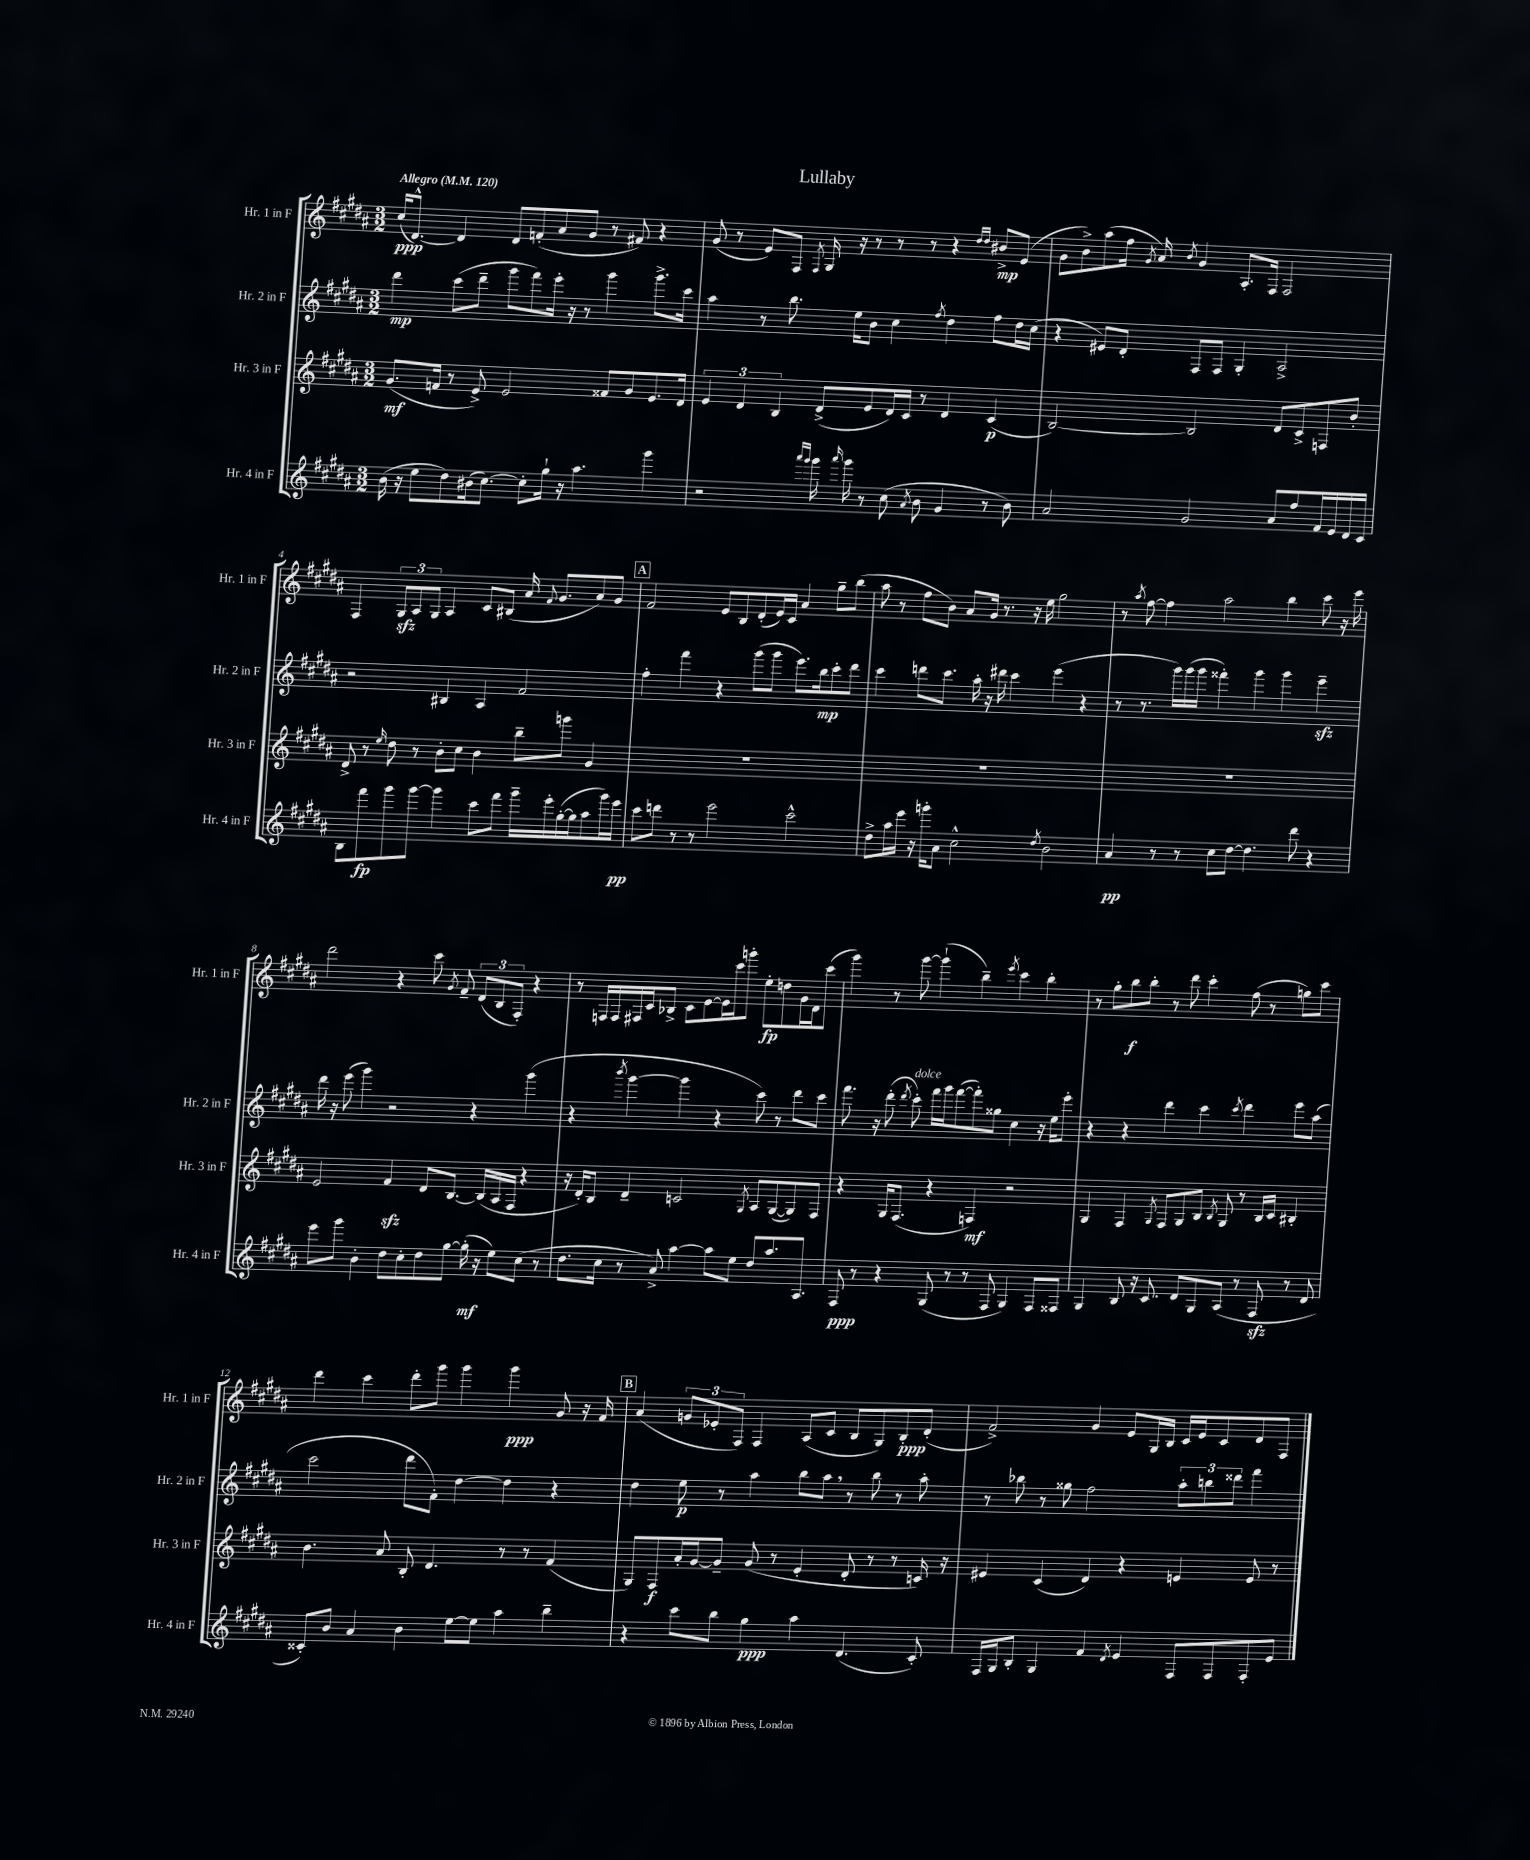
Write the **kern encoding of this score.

**kern	**kern	**kern	**kern
*staff4	*staff3	*staff2	*staff1
*clefG2	*clefG2	*clefG2	*clefG2
*k[f#c#g#d#a#]	*k[f#c#g#d#a#]	*k[f#c#g#d#a#]	*k[f#c#g#d#a#]
*M3/2	*M3/2	*M3/2	*M3/2
*MM120	*MM120	*MM120	*MM120
(16b	(8.g#	4ddd#	(16cc#
16r	.	.	[8.d#^^)
8ee	.	.	.
.	16f	.	.
8dd#)	8r	(8ccc#	4d#]
(16b#	8e^)	8ddd#~	.
[8.cc#)	.	.	.
.	2e	8ggg#	8d#
8cc#']	.	8fff#)	(8f'
16gg#`	.	16eee'	8a#
16r	.	16r	.
4.aa#	.	8r	8g#
.	8f##	4ggg#	8r
.	8g#	.	8f#)
4ggg#	8.e	8.ggg#^	4r
.	16d#	16ccc#	.
=	=	=	=
2r	6e	4aa#	(8g#
.	.	.	8r
.	6d#	.	.
.	.	8r	8e)
.	6B	.	.
.	.	8.bb	8F#
16qqaaa#	.	.	.
16qqggg#	.	.	8qF#
16ggg#	(8d#^	.	16G#
16qqaaa#	.	.	.
16ggg#	.	16ee	16r
8r	8e	8b	8r
(8cc#	16d#)	4cc#	8r
.	16c#	.	.
8qa#	.	.	.
8b	8r	.	8r
.	.	8qff#	.
4g#	4d#	4dd#	4r
.	.	.	16qqdd#
.	.	.	16qqdd#
8r	(4c#	8ff#	8b#^
8b)	.	16dd#	(8e
.	.	(16cc#	.
=	=	=	=
2a#	[2B)	4r	8g#
.	.	.	8b^)
.	.	8e#)	(8aa#
.	.	8d#'	16ff#
.	.	.	8qg#
.	.	.	16a#)
.	.	.	8qb
2g#	2B]	8F#	4g#
.	.	8F#	.
.	.	4G#'	8.A#'
.	.	.	16F#
8a#	8d#	2A#^	2F#
8ff#	8c#^	.	.
16f#	8F	.	.
16e	.	.	.
16d#	8b'	.	.
16c#	.	.	.
=	=	=	=
8B	8d#^	2r	4F#
8fff#	8r	.	.
.	16qqee	.	.
8ggg#	8dd#	.	12G#
.	.	.	12A#
[8ggg#	8r	.	.
.	.	.	12G#
4ggg#]	8b'	4B#	4A#
.	8cc#	.	.
8ccc#	4b	4A#	8c#
8fff#	.	.	(8B#
16ggg#~	8bb~	2f#	16a#
.	.	.	8qqf#
16eee'	.	.	8.g#
([16gg#'	8ggg	.	.
16gg#]	.	.	.
8aa#	4g#	.	8a#)
16ggg#)	.	.	8g#
16eee	.	.	.
=	=	=	=
8ccc#	1.r	4ff#'	2f#
8ddd	.	.	.
8r	.	4fff#	.
8r	.	.	.
2eee	.	4r	8e
.	.	.	8B
.	.	(8ggg#	(8d#'
.	.	8ggg#	16e)
.	.	.	16c#
2ccc#^^	.	8.eee)	4a#
.	.	16bb	.
.	.	8ccc#'	8gg#~
.	.	8ddd#	(8bb
=	=	=	=
8dd#^	1.r	4ccc#	8aa#
16aa#	.	.	8r
16eee	.	.	.
16r	.	8ddd	8ff#
16ggg'	.	.	.
8a#	.	8.ccc#	8b)
2cc#^^	.	.	8a#
.	.	16aa#'	.
.	.	16r	16g#
.	.	16ddd#	8.r
.	.	4ccc#	.
.	.	.	16r
.	.	.	16ee
8qdd#	.	.	.
2b	.	(4eee	2gg#
.	.	4r	.
=	=	=	=
4a#	1.r	8r	8r
.	.	.	8qaa#
.	.	8.r	[8ff#
8r	.	.	4ff#]
.	.	16ggg#)	.
8r	.	(16ggg#	.
.	.	16ggg#	.
8cc#	.	4fff##')	2aa#
[8dd#	.	.	.
4.dd#]	.	4ggg#	.
.	.	4ggg#	4bb
8ddd#	.	.	.
4r	.	4eee~	8ccc#
.	.	.	16r
.	.	.	16eee
=	=	=	=
8eee	2e	16ddd#	2ddd#
.	.	16r	.
8ggg#	.	(8eee	.
4b'	.	4ggg#)	.
8dd#	4f#	2r	4r
8cc#'	.	.	.
8dd#	8d#	.	8ccc#
.	.	.	8qg#
[8gg#	[8.B	.	8f#~
(16gg#']	.	4r	(12d#
16r	(16B]	.	.
.	.	.	12B
8ee)	16A#	.	.
.	.	.	12F#')
.	16F#	.	.
(8cc#	4r	(4ggg#	4r
8r	.	.	.
=	=	=	=
8.dd#	16r	4r	8r
.	16d#')	.	.
.	8B	.	16F
16cc#	.	.	16F
.	.	8qbbb	.
8r	4d#~	[4ggg#	16F#
.	.	.	16c#
8a#^)	.	.	8B-^
[4aa#	2c	4ggg#]	8c#
.	.	.	[8e
8aa#]	.	4r	16e]
.	.	.	16ccc#
8ee	.	.	8ggg'
.	8qG#	.	.
8dd#	8A#	8ccc#)	8ee'
8.aa#	([8G#	8r	8dd
.	8G#])	8ddd#	16g#
8.A#	.	.	16d#
.	8F#	8ccc#	(8ccc#
=	=	=	=
8F#	4r	8.fff#	4ggg#)
8r	.	.	.
.	.	16r	.
4r	16G#	(8ddd#'	8r
.	(8.F#	.	.
.	.	8qddd#	.
.	.	8ccc#')	[8ggg#
(8G#	4r	16fff#	(4ggg#`]
.	.	16ggg#	.
8r	.	([8fff#	.
8r	4F)	8fff#'])	4bb~)
8F#	.	8gg##	.
.	.	.	8qeee
4G#)	2r	4cc#	4ccc#
8F#	.	16r	4bb'
.	.	16ee	.
8F##	.	8eee'	.
=	=	=	=
4G#	4G#	4r	8r
.	.	.	8gg#'
8B	4F#	4r	8bb
16r	.	.	8bb'
8.c#	.	.	.
.	8qG#	.	.
.	8F#	4ddd#	8r
8d#	8G#	.	8ddd#
8G#	8B	4ccc#	4ccc#'
.	8qB	.	.
(8A#	8G#	.	.
.	.	8qccc#	.
8r	8r	4ddd#	(8ff#
8F#	16B	.	8r
.	16c#	.	.
8r	4B#'	8eee	8gg)
8d#	.	(8aa#	8ccc#
=	=	=	=
8c##')	4.b	2ccc#	4ddd#
8b	.	.	.
4a#	.	.	4ccc#
.	8a#	.	.
4b	8B'	8ddd#	8ddd#'
.	4.d#	8f#')	8ggg#
[8ee	.	[4dd#	4ggg#
8ee]	.	.	.
4aa#	8r	4dd#]	4ggg#
.	8r	.	.
4bb~	(4f#	4r	8g#
.	.	.	16r
.	.	.	16f#
=	=	=	=
4r	8G#)	4dd#	(4a#
.	8F#	.	.
8ccc#	16a#'	8ee	12g
.	[16g#	.	.
.	.	.	12e-'
8bb	8g#~]	8r	.
.	.	.	12F#)
4gg#	(8g#	4aa#	4F#
.	8r	.	.
4aa#	4e'	8bb	(8A#
.	.	8aa#	8c#
(4.d#	8d#'	8r	8B
.	8r	8bb	8G#)
.	8r	8r	8B'
8c#')	16c)	8aa#'	(8d#'
.	16r	.	.
=	=	=	=
16F#	4e#	8r	2f#^)
16G#	.	.	.
8B'	.	8bb-	.
4G#	(4c#	8r	.
.	.	8gg##	.
4f#	4d#)	2ff#	4g#
8qd#	.	.	.
4e	4r	.	8e
.	.	.	16G#
.	.	.	16B
8F#	4e	12aa#'	16c#
.	.	.	16e
.	.	12bb	.
8F#	.	.	8c#
.	.	12ddd##	.
8F#'	8e	4fff#	8d#
8e	8r	.	8F#
==	==	==	==
*-	*-	*-	*-
